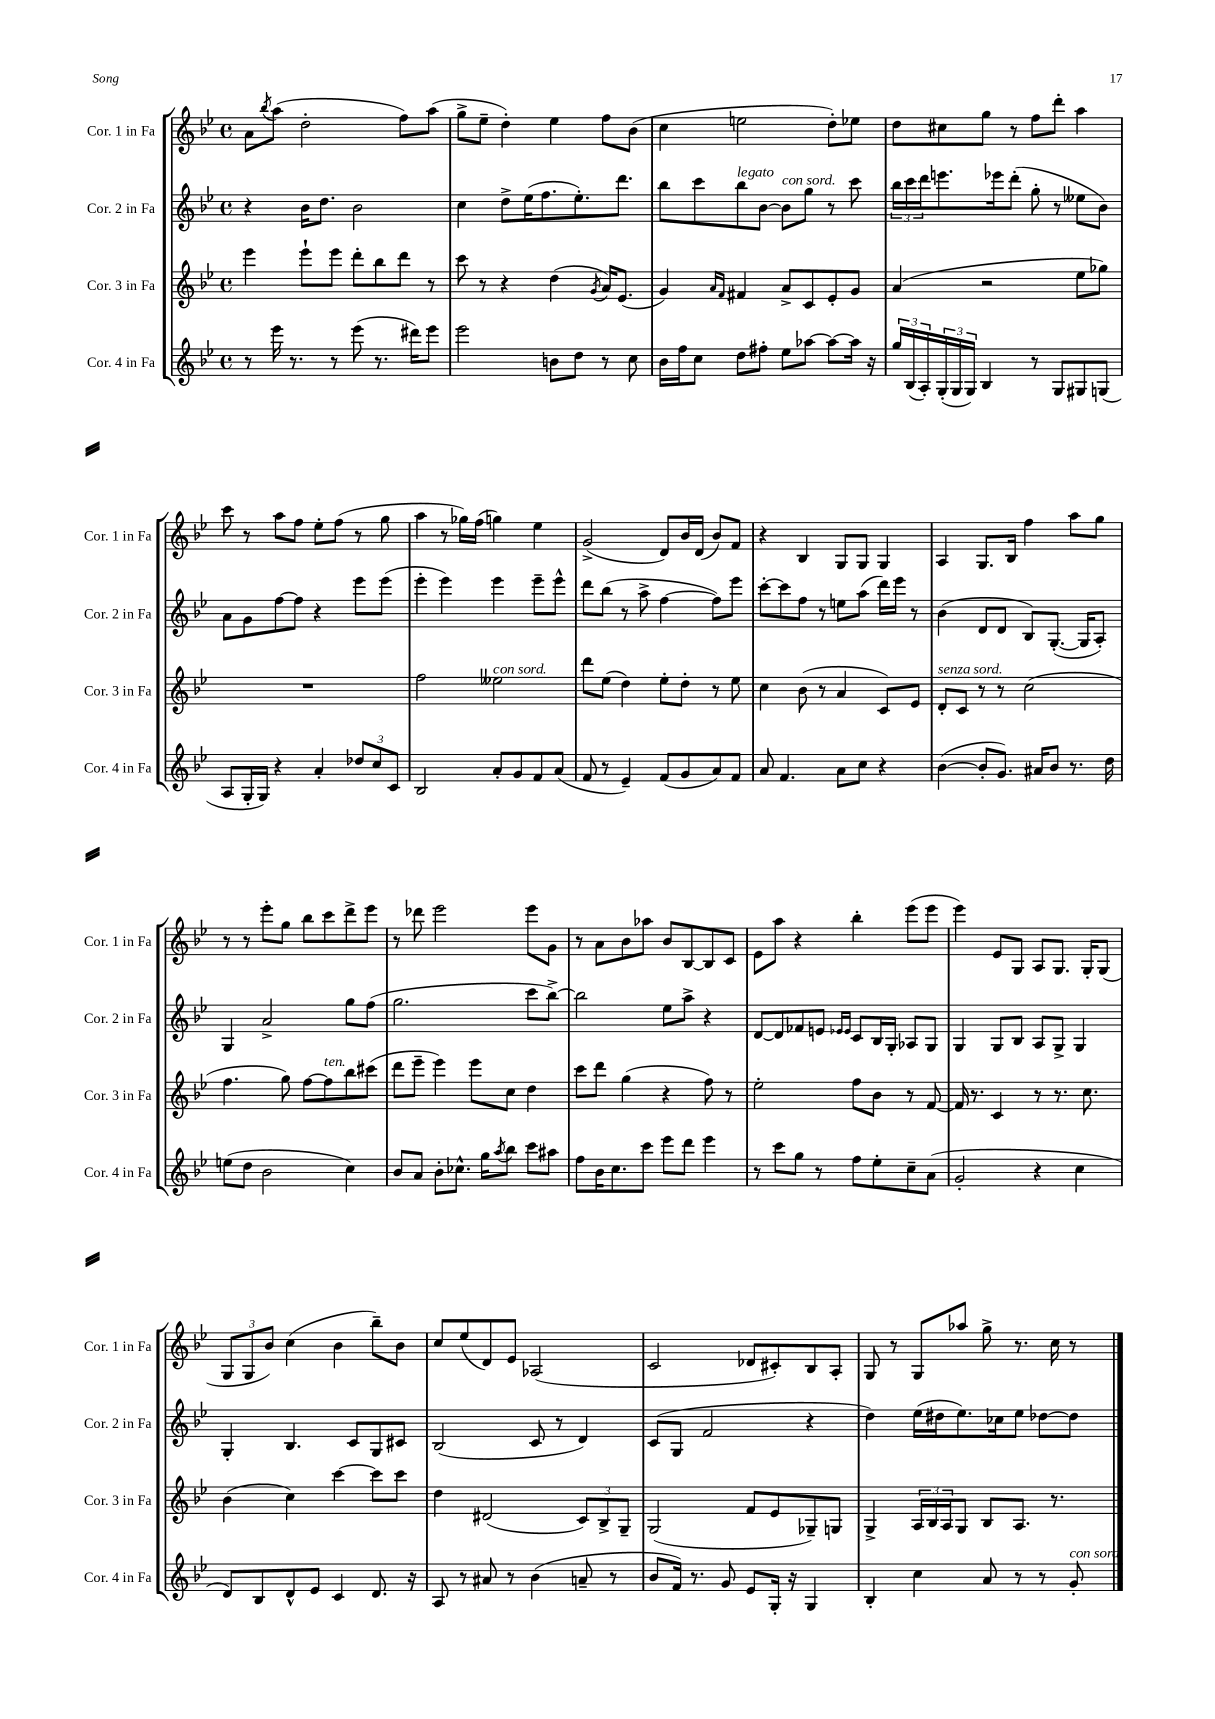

**kern	**kern	**kern	**kern
*staff4	*staff3	*staff2	*staff1
*clefG2	*clefG2	*clefG2	*clefG2
*k[b-e-]	*k[b-e-]	*k[b-e-]	*k[b-e-]
*M4/4	*M4/4	*M4/4	*M4/4
*met(c)	*met(c)	*met(c)	*met(c)
8r	4eee-	4r	8a
.	.	.	8qbb-
16eee-	.	.	(8aa
8.r	.	.	.
.	8eee-`	16b-	2dd'
.	.	8.dd	.
8r	8eee-	.	.
(8eee-	8ddd'	2b-	.
8.r	8bb-	.	.
.	8ddd	.	8ff)
16ddd#)	.	.	.
8eee-	8r	.	(8aa
=	=	=	=
2eee-	8ccc	4cc	8gg^
.	8r	.	8ee-~
.	4r	8dd^	4dd')
.	.	(16ee-	.
.	.	8.ff	.
8b	(4dd	.	4ee-
8dd	.	8.ee-')	.
.	8qg	.	.
8r	16a)	.	8ff
.	(8.e-	8.ddd	.
8cc	.	.	(8b-
=	=	=	=
16b-	4g)	8bb-	4cc
16ff	.	.	.
8cc	.	8ccc	.
.	16qqa	.	.
.	16qqf	.	.
8dd	4f#	8bb-	2ee
8ff#'	.	[8b-	.
8ee-	8a^	8b-]	.
[8aa-	8c	8gg	.
8aa-_	8e-'	8r	8dd')
16aa-]	8g	8ccc	8ee-
16r	.	.	.
=	=	=	=
24gg	(4a	24bb-	8dd
(24B-	.	24ccc	.
24A')	.	24ddd	.
(24G'	.	8.eee	8cc#
24G	.	.	.
24G)	.	.	.
4B-	2r	.	8gg
.	.	16eee-	.
.	.	(8ddd'	8r
8r	.	8gg'	8ff
8G	.	8r	8ddd'
8G#	8ee-	8ee--	4aa
(8G	8gg-)	8b-)	.
=	=	=	=
8A	1r	8a	8ccc
16G'	.	8g	8r
16G)	.	.	.
4r	.	[8ff	8aa
.	.	8ff]	8ff
4a'	.	4r	8ee-'
.	.	.	(8ff
12dd-	.	8eee-	8r
12cc	.	.	.
.	.	(8eee-	8gg
12c	.	.	.
=	=	=	=
2B-	2ff	4eee-'	4aa
.	.	4eee-)	8r
.	.	.	16gg-)
.	.	.	(16ff
8a'	2ee--	4eee-	4gg)
8g	.	.	.
8f	.	8eee-~	4ee-
(8a	.	8eee-^^	.
=	=	=	=
8f	8ddd	8ddd	(2g^
8r	(8ee-	(8bb-	.
4e-~)	4dd)	8r	.
.	.	8aa^	.
(8f	8ee-'	[4ff	8d)
8g	8dd'	.	16b-
.	.	.	(16d
8a)	8r	8ff])	8b-)
8f	8ee-	8eee-	8f
=	=	=	=
8a	4cc	[8ccc'	4r
4.f	.	8ccc]	.
.	(8b-	8ff	4B-
.	8r	8r	.
8a	4a	8ee	8G
8cc	.	(8aa	8G
4r	8c)	16ddd)	4G
.	.	16eee-	.
.	8e-	8r	.
=	=	=	=
([4b-	8d'	(4b-	4A
.	8c	.	.
8b-']	8r	8d	8.G
8.g)	8r	8d	.
.	.	.	16B-
.	(2cc	8B-)	4ff
16a#	.	.	.
8b-	.	([8.G'	.
8.r	.	.	8aa
.	.	16G]	.
.	.	8A')	8gg
16dd	.	.	.
=	=	=	=
(8ee	4.ff	4G	8r
8dd	.	.	8r
2b-	.	2a^	8eee-'
.	8gg)	.	8gg
.	[8ff	.	8bb-
.	8ff]	.	8ccc
4cc)	8bb-	8gg	8ddd^
.	(8ccc#	(8ff	8eee-
=	=	=	=
8b-	8ddd	2.gg	8r
8a	8eee-~	.	8ddd-
8b-'	4eee-)	.	2eee-
8.cc-^^	.	.	.
.	8eee-	.	.
16gg	.	.	.
8qaa	.	.	.
8bb-	8cc	.	.
8ccc	4dd	8ccc	8eee-
8aa#	.	[8bb-^)	8g
=	=	=	=
8ff	8ccc	2bb-]	8r
16b-	8ddd	.	8a
8.cc	.	.	.
.	(4gg	.	8b-
8ccc	.	.	8aa-
8eee-	4r	8ee-	8b-
8ddd	.	8aa^	[8B-
4eee-	8ff)	4r	8B-]
.	8r	.	8c
=	=	=	=
8r	2ee-'	[8d	8e-
8ccc	.	8d]	8aa
8gg	.	8f-	4r
8r	.	8e	.
.	.	16qqe-	.
.	.	16qqe-	.
8ff	8ff	8c	4bb-'
8ee-'	8b-	16B-	.
.	.	16G'	.
8cc~	8r	8A-	(8eee-
(8a	[8f	8G	8eee-
=	=	=	=
2g'	16f]	4G	4eee-)
.	8.r	.	.
.	4c	8G	8e-
.	.	8B-	8G
4r	8r	8A	8A
.	8.r	8G^	8.G
4cc	.	4G	.
.	8.cc	.	16G'
.	.	.	(8G
=	=	=	=
8d)	(4b-	4G'	12G
.	.	.	12G
8B-	.	.	.
.	.	.	12b-)
8d^^	4cc)	4.B-	(4cc
8e-	.	.	.
4c	[4ccc	.	4b-
.	.	8c	.
8.d	8ccc]	8G	8bb-~)
.	8ccc	8c#	8b-
16r	.	.	.
=	=	=	=
8A	4dd	(2B-	8cc
8r	.	.	(8ee-
8a#	(2d#	.	8d)
8r	.	.	8e-
(4b-	.	8c	(2A-
.	.	8r	.
8a~	12c)	4d)	.
.	12B-^	.	.
8r	.	.	.
.	12G~	.	.
=	=	=	=
8b-	(2G	(8c	2c
16f)	.	8G	.
8.r	.	.	.
.	.	2f	.
8g	.	.	.
8e-	8f	.	8d-
16G'	8e-	.	8c#')
16r	.	.	.
4G	8G-~)	4r	8B-
.	8G	.	8A'
=	=	=	=
4B-'	4G^	4dd)	8G
.	.	.	8r
4cc	24A	(16ee-	8G
.	24B-	.	.
.	.	16dd#	.
.	24A	.	.
.	8G	8.ee-)	8aa-
8a	8B-	.	8gg^
.	.	16cc-	.
8r	8.A	8ee-	8.r
8r	.	[8dd-	.
.	8.r	.	16cc
8g'	.	8dd-]	8r
==	==	==	==
*-	*-	*-	*-
